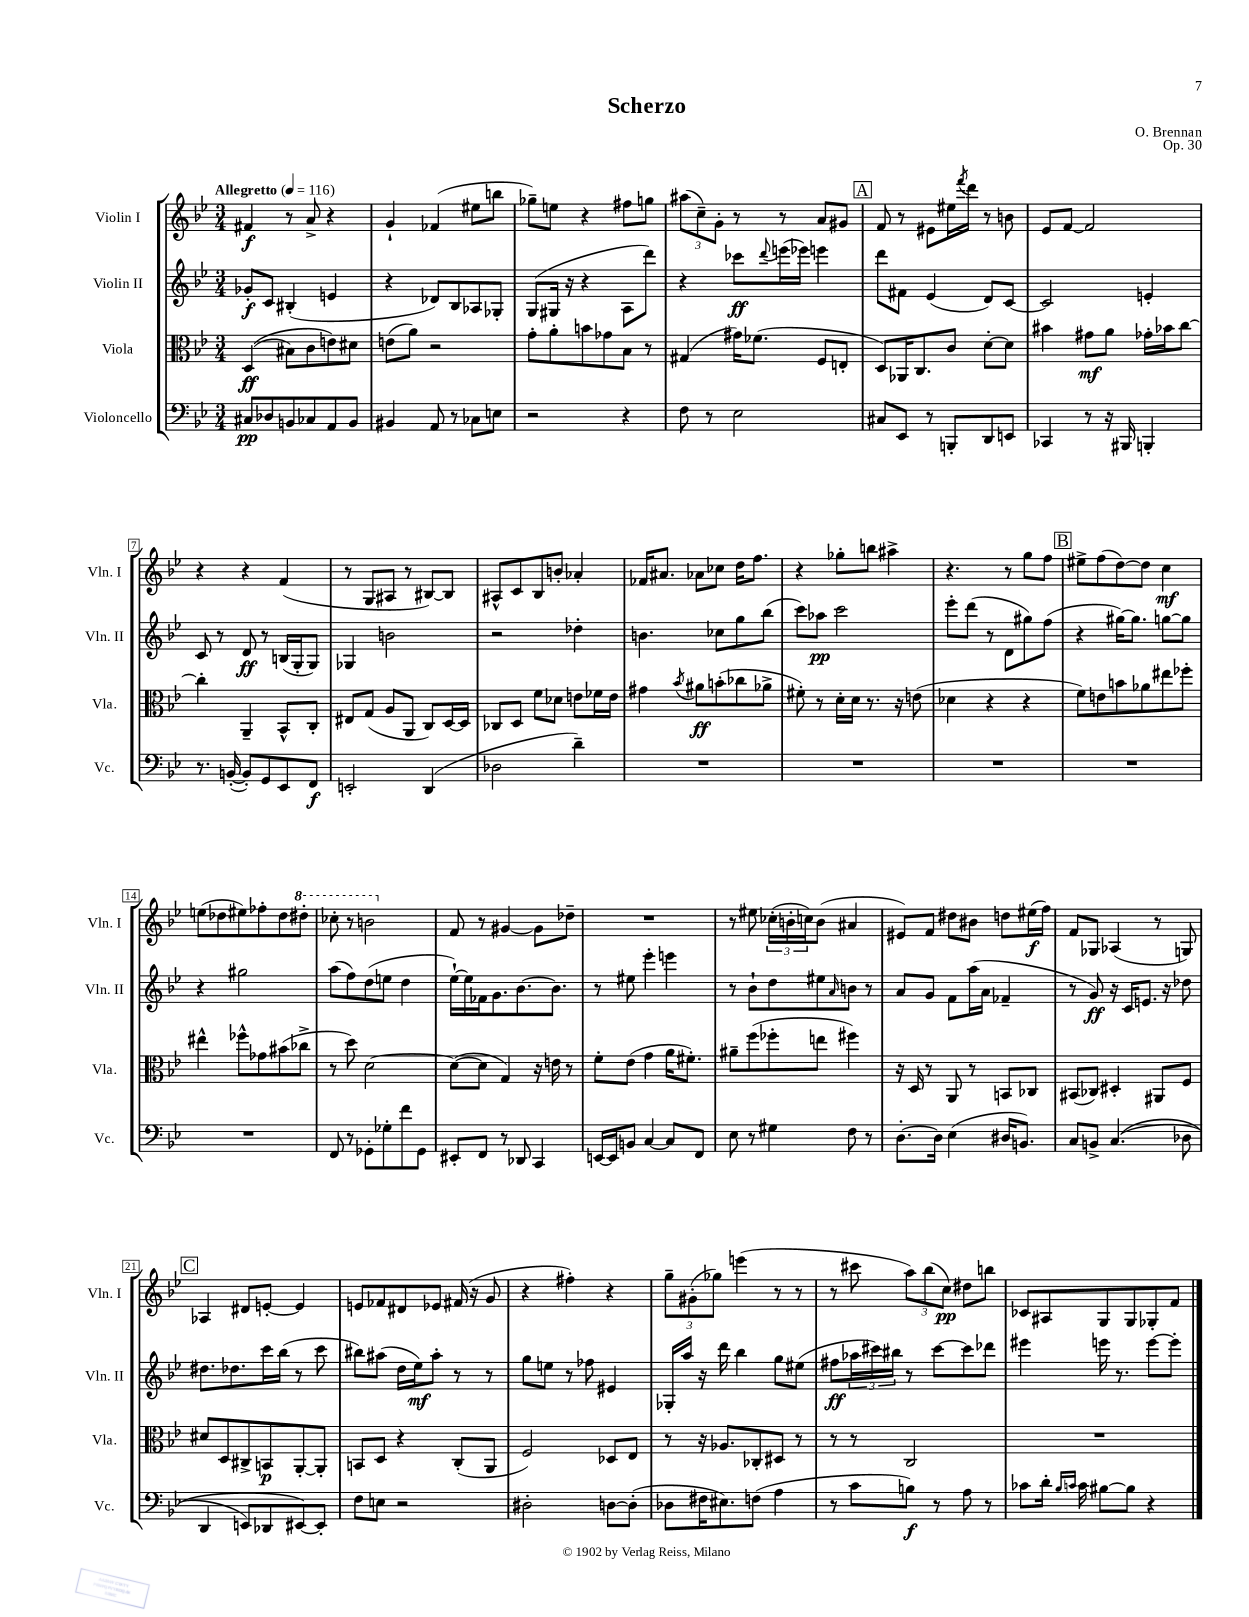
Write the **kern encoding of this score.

**kern	**kern	**kern	**kern
*staff4	*staff3	*staff2	*staff1
*clefF4	*clefC3	*clefG2	*clefG2
*k[b-e-]	*k[b-e-]	*k[b-e-]	*k[b-e-]
*M3/4	*M3/4	*M3/4	*M3/4
*MM116	*MM116	*MM116	*MM116
8C#	&((4D	8g-'	4f#
8D-	.	8c	.
8BB	8B#)	(4B#'	8r
8C-	8c	.	8a^
8AA	8e&)	4e	4r
8BB	8d#	.	.
=	=	=	=
4BB#	(8e	4r	4g`
.	8a)	.	.
8AA	2r	8d-)	(4f-
8r	.	8B-	.
8C-	.	8A-	8ee#
8E	.	8G-'	8bb
=	=	=	=
2r	8g'	(8G	8gg-~)
.	8a'	16G#	8ee
.	.	16r	.
.	8b	4r	4r
.	8g-	.	.
4r	8B-	8A	8ff#
.	8r	8ddd)	8gg
=	=	=	=
8F	(4G#	4r	(12aa#
.	.	.	12cc~)
8r	.	.	.
.	.	.	12g'
2E-	16g#)	8ccc-	8r
.	(8.f-	.	.
.	.	8qqddd	.
.	.	(16eee	8r
.	.	16eee-)	.
.	8F	4eee	8a
.	8E'	.	8g#
=	=	=	=
8C#	8D)	8ddd	8f
8EE-	16AA-	8f#	8r
.	8.C	.	.
8r	.	(4e-	8e#
8BBB'	8c	.	16ee#
.	.	.	8qfff
.	.	.	16ddd
8DD	[8d'	8d)	8r
8EE	8d]	[8c	8b
=	=	=	=
4CC-	4b#	2c]	8e-
.	.	.	[8f
8r	8g#	.	2f]
16r	8a	.	.
16BBB#	.	.	.
4BBB'	16g-'	4e'	.
.	16b-	.	.
.	[8cc	.	.
=	=	=	=
8.r	4cc']	8c	4r
.	.	8r	.
([16BB'	.	.	.
8BB'])	4AA~	8d	4r
8GG	.	8r	.
8EE-	8BB-^^	(16B	(4f
.	.	16G'	.
8FF	8C'	8G)	.
=	=	=	=
2EE'	8E#	4G-	8r
.	(8G	.	8G
.	8A	2b	8A#
.	8AA	.	8r
(4DD	8C)	.	[8B#)
.	[16D	.	8B#]
.	16D]	.	.
=	=	=	=
2D-	8C-	2r	8A#^^
.	8D	.	8c
.	8f	.	8B-
.	8d-	.	8b'
4d~)	8e	4dd-'	4a-'
.	16f-	.	.
.	16e	.	.
=	=	=	=
2.r	4g#	4.b	16f-
.	.	.	8.a#
.	8qb-	.	.
.	8a#	.	8a-
.	(8b'	8cc-	8cc-
.	8cc-	8gg	16dd
.	.	.	8.ff
.	8a-^	(8bb-	.
=	=	=	=
2.r	8f#')	8ccc)	4r
.	8r	8aa-	.
.	16d'	2ccc	8gg-'
.	16d	.	.
.	8.r	.	8bb
.	.	.	4aa#^
.	16r	.	.
.	(8e	.	.
=	=	=	=
2.r	4d-	8eee-'	4.r
.	.	(8ddd	.
.	4r	8r	.
.	.	8d	8r
.	4r	8gg#)	8gg
.	.	(8ff	8ff
=	=	=	=
2.r	8f)	4r	8ee#^
.	8e	.	(8ff
.	8b	[16gg#)	[8dd)
.	.	8.gg#]	.
.	8a-	.	8dd]
.	8ee#	[8gg	4cc
.	8ff-'	8gg]	.
=	=	=	=
2.r	4ee#^^	4r	(8ee
.	.	.	8dd-
.	8ff-^^	2gg#	8ee#)
.	8g-	.	8ff-'
.	(8b#	.	8dd-
.	8cc-^	.	8ddd#'
=	=	=	=
8FF	8r	(8aa	8ccc-'
8r	8dd)	8ff)	8r
8GG-'	[2d	(8dd	2bb
8G-'	.	8ee	.
8f	.	4dd	.
8GG-	.	.	.
=	=	=	=
8EE#'	(8d_	[16ee-`)	8f
.	.	16ee-]	.
8FF	8d]	16f-	8r
.	.	8.g	.
8r	4G)	.	[4g#
8DD-	.	[8.b-	.
4CC	16r	.	8g#]
.	16e	8.b-]	.
.	8r	.	8dd-~
=	=	=	=
[16EE	8f'	8r	2.r
16EE]	.	.	.
8BB	(8e-	8ee#	.
[4C	4g	4eee-'	.
8C]	16a	4eee	.
.	8.f#')	.	.
8FF	.	.	.
=	=	=	=
8E-	8a#~	8r	8r
8r	(8ff	8b-`	8ee#
4G#	8ff-'	8dd	(24cc-'
.	.	.	24b'
.	.	.	24cc)
.	8ee	8ee#	(8b
.	.	16qqa	.
8F	4ff#)	8b	4a#
8r	.	8r	.
=	=	=	=
[8.D'	16r	8a	8e#)
.	16D	.	.
.	8r	8g	8f
16D]	.	.	.
(4E-	8AA	8f	8dd#
.	8r	(16aa	8b#
.	.	16a	.
16D#	8BB	4f-~	8dd
8.BB)	.	.	.
.	8C-	.	(16ee#
.	.	.	16ff)
=	=	=	=
8C	(8BB#	8r	8f
8BB^	8C-)	8g)	8G-
&((4.C	4D#'	16r	(4A-
.	.	16c	.
.	.	8.e	.
.	8AA#	.	8r
.	.	16r	.
8D-	8F	8dd-	8G)
=	=	=	=
4DD	8d#	8.dd#	4A-
.	8D	.	.
.	.	8.dd-	.
8EE)	8C#^	.	8d#
8DD-	8BB	16ccc	[8e'
.	.	(16bb-	.
[8EE#&)	[8AA'	8r	4e]
8EE#']	8AA']	8ccc	.
=	=	=	=
8F	8BB	8bb#)	8e
8E	8D	(8aa#	8f-
2r	4r	16dd	8d#
.	.	16ee-)	.
.	.	8aa#'	8e-
.	(8C'	8r	(16f#
.	.	.	16r
.	8AA	8r	8g
=	=	=	=
2D#'	2F)	8gg	4r
.	.	8ee	.
.	.	8r	4ff#')
.	.	8ff-	.
[8D	8D-	4e#	4r
(8D']	8E-	.	.
=	=	=	=
8D-	8r	16G-'	12gg~
.	.	16aa	.
.	.	.	(12g#'
16F#	16r	16r	.
.	.	.	12gg-)
8.E#)	8.A-	16ddd	.
.	.	4bb-	(4eee
(8F	8C-'	.	.
4A	8D#	8gg	8r
.	8r	(8ee#	8r
=	=	=	=
8r	8r	8ff#	8r
8c	8r	24aa-	8ccc#
.	.	24ccc#)	.
.	.	24bb#	.
8B)	2C	8r	12aa)
.	.	.	(12bb-
8r	.	[8ccc#	.
.	.	.	12cc)
8A	.	8ccc#]	8dd#
8r	.	8ddd-	8bb
=	=	=	=
8c-	2.r	4eee#	8c-
16d'	.	.	8A#
16qqB-	.	.	.
16qqc	.	.	.
16c	.	.	.
[8B#	.	16eee	8G
.	.	8.r	.
8B#]	.	.	8G
4r	.	[8eee	8G-'
.	.	8eee']	8f
==	==	==	==
*-	*-	*-	*-
